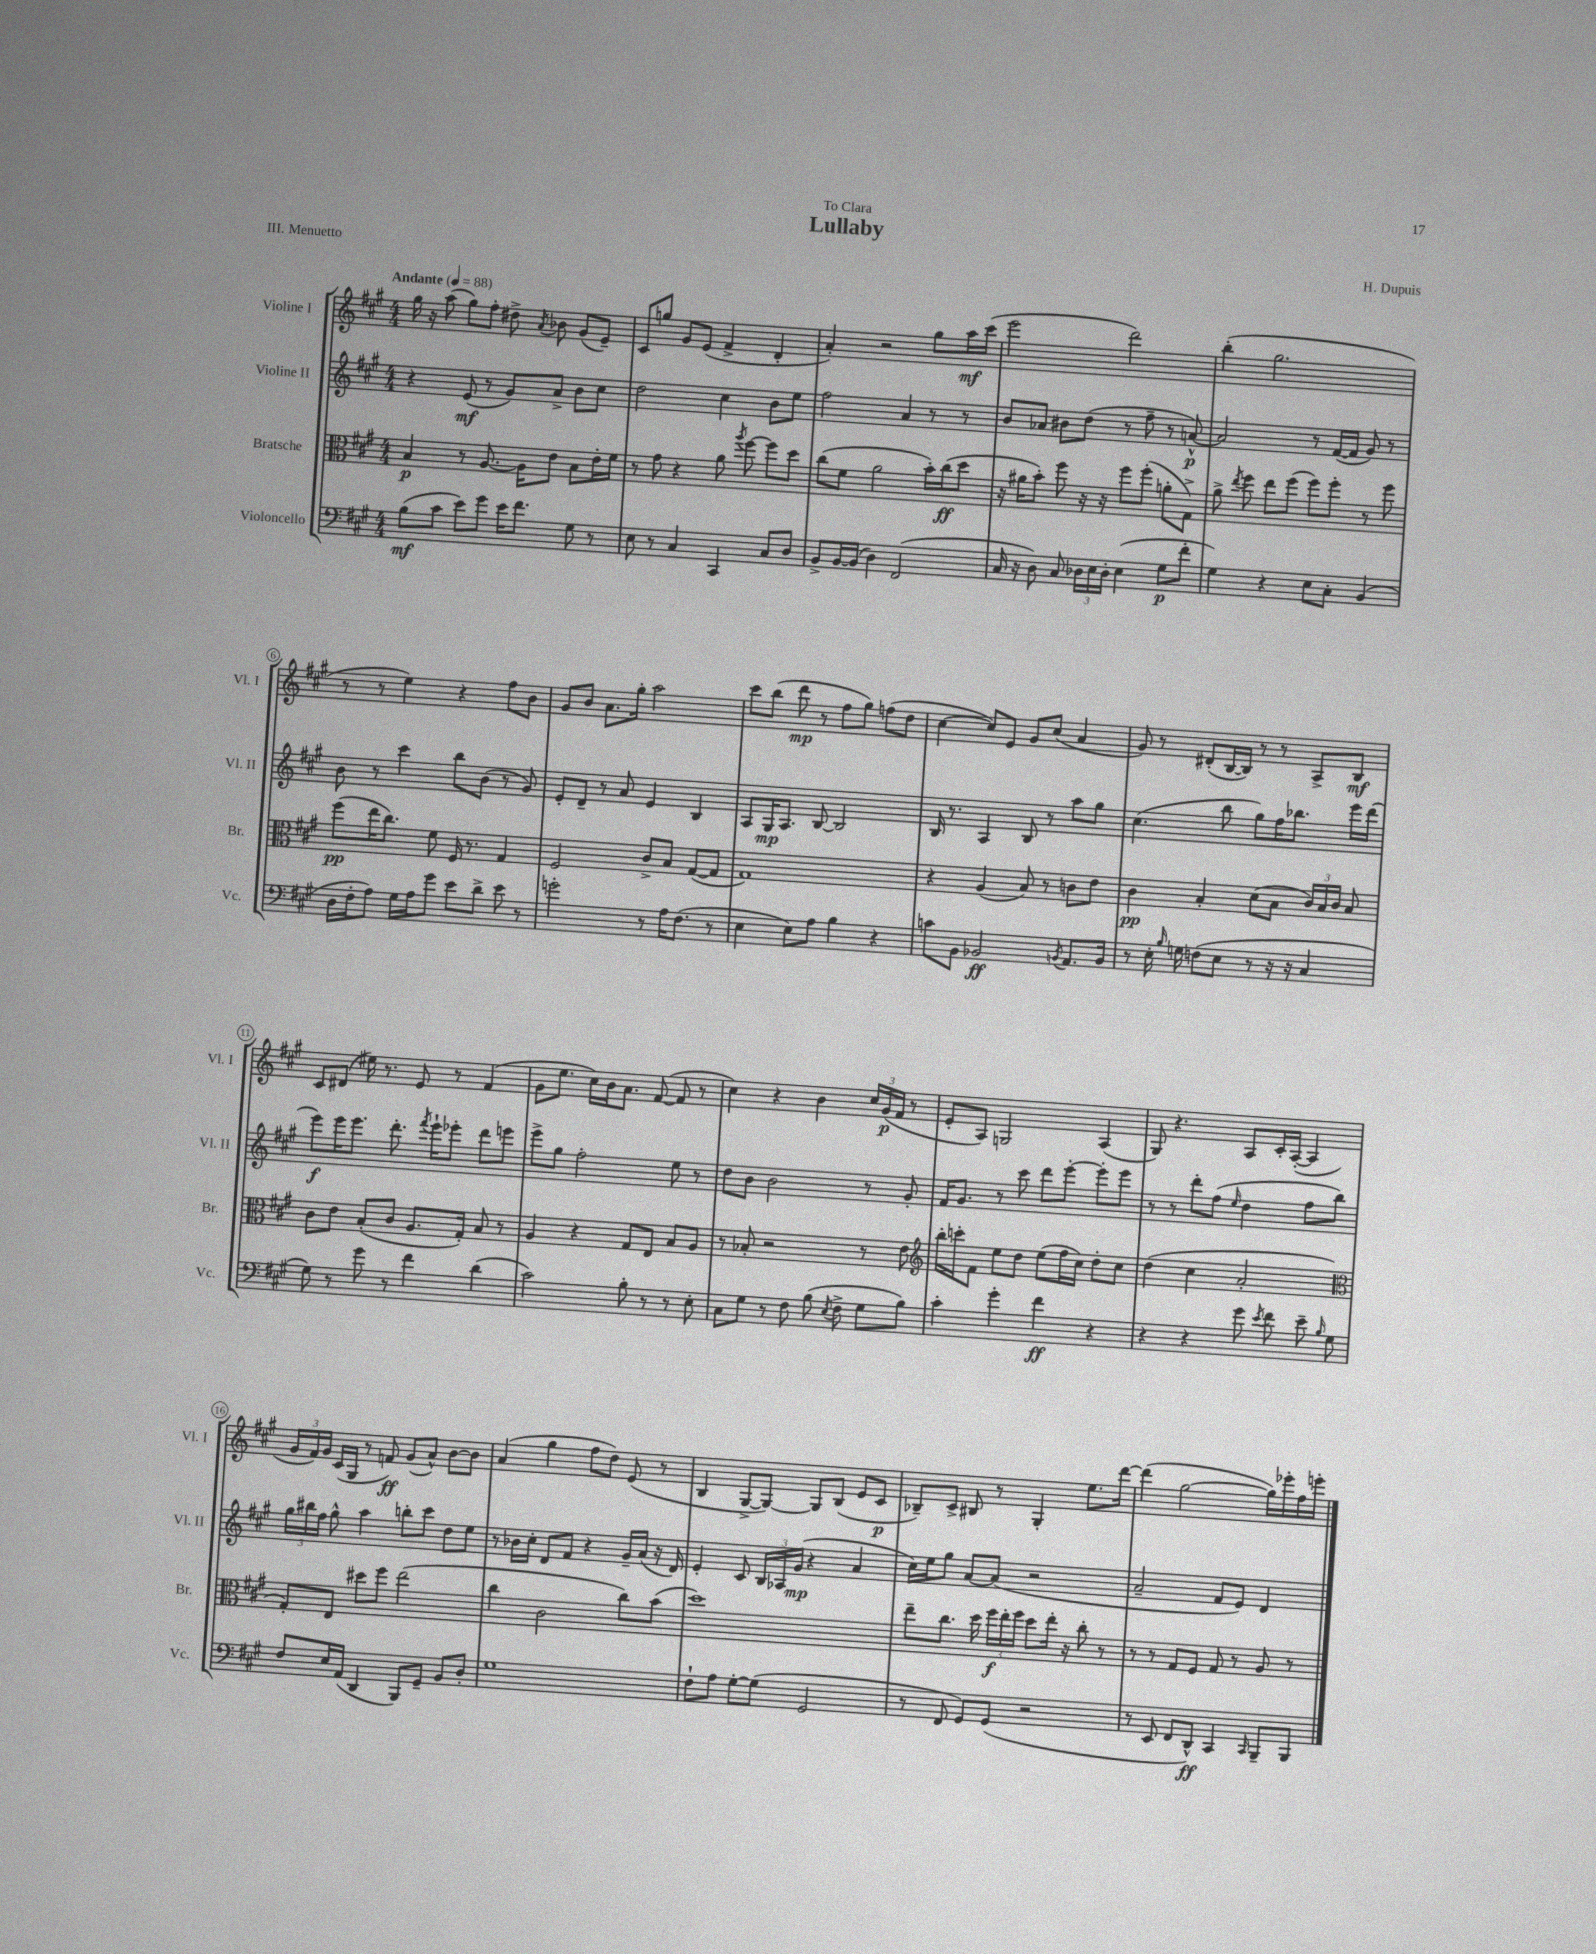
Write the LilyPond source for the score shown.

\header { title = "Lullaby" composer = "H. Dupuis" dedication = "To Clara" piece = "III. Menuetto" }
<<
\new StaffGroup <<
\new Staff = "s0" \with { instrumentName = "Violine I" shortInstrumentName = "Vl. I" } {
    \clef treble \key a \major \numericTimeSignature \time 4/4 \tempo "Andante" 4 = 88
    \autoBeamOff gis''16 r16 a''8( gis''8[) fis''8]-. dis''8-> \acciaccatura { a'8 } bes'8 gis'8[( e'8]--) |
    cis'8[ g''8] gis'8[ e'8]( fis'4-> d'4-. |
    a'4-.) r2 gis''8[ a''16\mf cis'''16]( |
    e'''2 d'''2) |
    b''4-.( gis''2. |
    r8 r8 e''4) r4 fis''8[ b'8] |
    gis'8[ b'8] a'8.[ gis''16]-. a''2 |
    cis'''8[ b''8]( d'''8\mp r8 fis''8[ gis''8]) f''8[( d''8] |
    cis''4~ cis''8[) e'8] gis'8[ cis''8]( a'4 |
    gis'8) r8 dis'8[-.( b16~ b16]) r8 r8 a8[-> b8]\mf |
    cis'8[ dis'8]( eis''16) r8. e'8 r8 fis'4( |
    gis'8[ e''8.] cis''16[) b'16 a'8.] fis'8~( fis'8 r8 |
    cis''4) r4 b'4 \tuplet 3/2 { cis''16[ gis'16\p( fis'16] } r8 |
    e'8[-. a8]) g2 a4( |
    gis8) r4. a8[ cis'16-. a16]~-.( a4 |
    \tuplet 3/2 { gis'16[ fis'16) gis'16] } cis'16[( gis16] r8 f'8\ff) gis'8[( a'8]-^) b'8[~ b'8] |
    a'4( gis''4 fis''8[ d''8]) e'8( r8 |
    b4 gis8[~-> gis8]~) gis8[ b8]( e'8[ cis'8]\p |
    bes8[--) cis'8]-> bis8 r8 gis4-. e''8.[ d'''16]~ |
    d'''4( gis''2~ gis''16[) ees'''16-. fis''16 e'''16]-. \bar "|." |
}
\new Staff = "s1" \with { instrumentName = "Violine II" shortInstrumentName = "Vl. II" } {
    \clef treble \key a \major \numericTimeSignature \time 4/4
    \autoBeamOff r4 e'8\mf( r8 gis'8[) a'8]-> b'8[ cis''8] |
    d''2 cis''4 b'8[ e''8] |
    fis''2 a'4 r8 r8 |
    b'8[ aes'8] bis'8[ d''8]( r8 fis''8-- r8 a'8~-^\p) |
    a'2 r8 fis'16[~( fis'16] gis'8) r8 |
    b'8 r8 cis'''4 b''8[ b'8]( r8 gis'8) |
    e'8[-. d'8]-- r8 a'8 e'4 b4 |
    a8[ gis16\mp a8.] b8~ b2 |
    b16 r8. a4 b8 r8 a''8[ gis''8] |
    cis''4.( b''8 gis''8[) fis''16 bes''8.] e'''16[ d'''16]( |
    e'''8[\f) e'''16 e'''8.] d'''8.-. \acciaccatura { fis'''8 } e'''16[-! ees'''8]-. d'''8[ e'''8] |
    e'''8[-> gis''8] fis''2-. e''8 r8 |
    d''8[ b'8] b'2 r8 gis'8-. |
    fis'16[ gis'8.] r8 cis'''8 d'''8[ e'''8]~-. e'''8[-. e'''8] |
    r8 r8 d'''8[-. fis''8]( \grace { e''16 } d''4 fis''8[ b''8]) |
    \tuplet 3/2 { gis''16[ bis''16 fis''16] } gis''8-^ a''4 b''8[-. cis'''8] d''8[ e''8] |
    r8 bes'16[ cis''16]-. d'8[ fis'8] r4 gis'16[-- a'16]( r16 d'16) |
    e'4-. cis'8 \tuplet 3/2 { b16[ aes16 gis'16]\mp( } r4 a'4 |
    cis''16[) e''16 gis''8] a'8[~ a'8]( r2 |
    a'2-- fis'8[ e'8]) d'4 \bar "|." |
}
\new Staff = "s2" \with { instrumentName = "Bratsche" shortInstrumentName = "Br." } {
    \clef alto \key a \major \numericTimeSignature \time 4/4
    \autoBeamOff b4\p r8 a8.~ a16[ e'8] b8[ e'16-. fis'16] |
    r8 gis'8 r4 a'8 \acciaccatura { a''8 } fis''8~ fis''8[ d''8] |
    cis''8[( fis'8] a'2 b'16[-.) cis''16\ff( d''8] |
    r16 ais'16[ b'8]-.) fis''8 r16 r16 fis''8[ fis''8]-.( a'8[-. gis8]->) |
    a'8-> \acciaccatura { e''8 } fis''8 e''8[ fis''8]( fis''8[) fis''8]-. r8 fis''8 |
    fis''8[\pp( e''16 cis''8.]) fis'8 fis16 r8. gis4 |
    fis2 cis'8[-> b8] gis8[~( gis8] |
    gis1) |
    r4 a4( b8) r8 c'8[ e'8] |
    cis'4\pp b4-. d'8[( b8] \tuplet 3/2 { cis'16[) b16 cis'16] } b8 |
    cis'8[ e'8] b8[-.( cis'8] a8.[ gis16]-.) b8 r8 |
    a4 r4 gis8[ e8] b8[ a8] |
    r8 bes8-. r2 r8 e'8 |
    \clef treble b''16[-. c'''16-. fis'8] e''8[ d''8] e''8[( fis''16 cis''16]) d''8[-. cis''8] |
    d''4( cis''4 a'2-. |
    \clef alto gis8[-.) e8] dis''8[ fis''8] e''2( |
    cis''4 cis'2 cis''8[) b'8]( |
    d''1) |
    e''8[-- cis''8.] d''16 \tuplet 3/2 { fis''16[\f e''16-. fis''16] } d''8[ e''16]-. r16 cis''8-. r8 |
    r8 r8 gis8[ fis8] gis8 r8 a8 r8 \bar "|." |
}
\new Staff = "s3" \with { instrumentName = "Violoncello" shortInstrumentName = "Vc." } {
    \clef bass \key a \major \numericTimeSignature \time 4/4
    \autoBeamOff b8[\mf( cis'8] e'8[) gis'8] e'16[ fis'8.] gis8 r8 |
    e8 r8 cis4 cis,4 cis8[ d8] |
    b,8[-> b,16~ b,16]( d4) fis,2( |
    cis16 r16 d8) cis8 \tuplet 3/2 { des16[ e16 des16]-. } e4( gis8[\p fis'8]-. |
    gis4) r4 e8[ cis8]-. b,4( |
    d16[ fis16-. a8]) gis16[ a16 gis'8] e'8[ d'8]-> e'8 r8 |
    g'2-. r8 a16[ fis8.]( r8 |
    e4 e8[) a8] b4 r4 |
    c'8[ b,8] bes,2\ff \acciaccatura { b,8 } a,8.[ b,16] |
    r8 e16-. \grace { b16 } g16 f8[( e8] r8 r16 r16 cis4 |
    gis8) r8 gis'8 r8 fis'4 d'4( |
    cis'2) b8-. r8 r8 e8-. |
    cis8[ gis8] r8 fis8 b8( \acciaccatura { e8 } fis8-> gis8[ b8]) |
    cis'4-. gis'4-. fis'4\ff r4 |
    r4 r4 gis'8 \acciaccatura { e'8 } fis'8 e'8-- \grace { b16 } gis8 |
    fis8[ e16 a,16]( d,4 b,,8[) gis,8]-- b,8[ d8]-. |
    gis1 |
    fis8[-! a8] gis8[~-. gis8]( gis,2 |
    r8 fis,8 gis,8[) gis,8]( r2 |
    r8 e,8 fis,8[ d,8]-^\ff) cis,4 \grace { cis,16 } b,,8[-- b,,8] \bar "|." |
}
>>
>>
\layout { \context { \Score \override BarNumber.stencil = #(make-stencil-circler 0.1 0.3 ly:text-interface::print) } }
